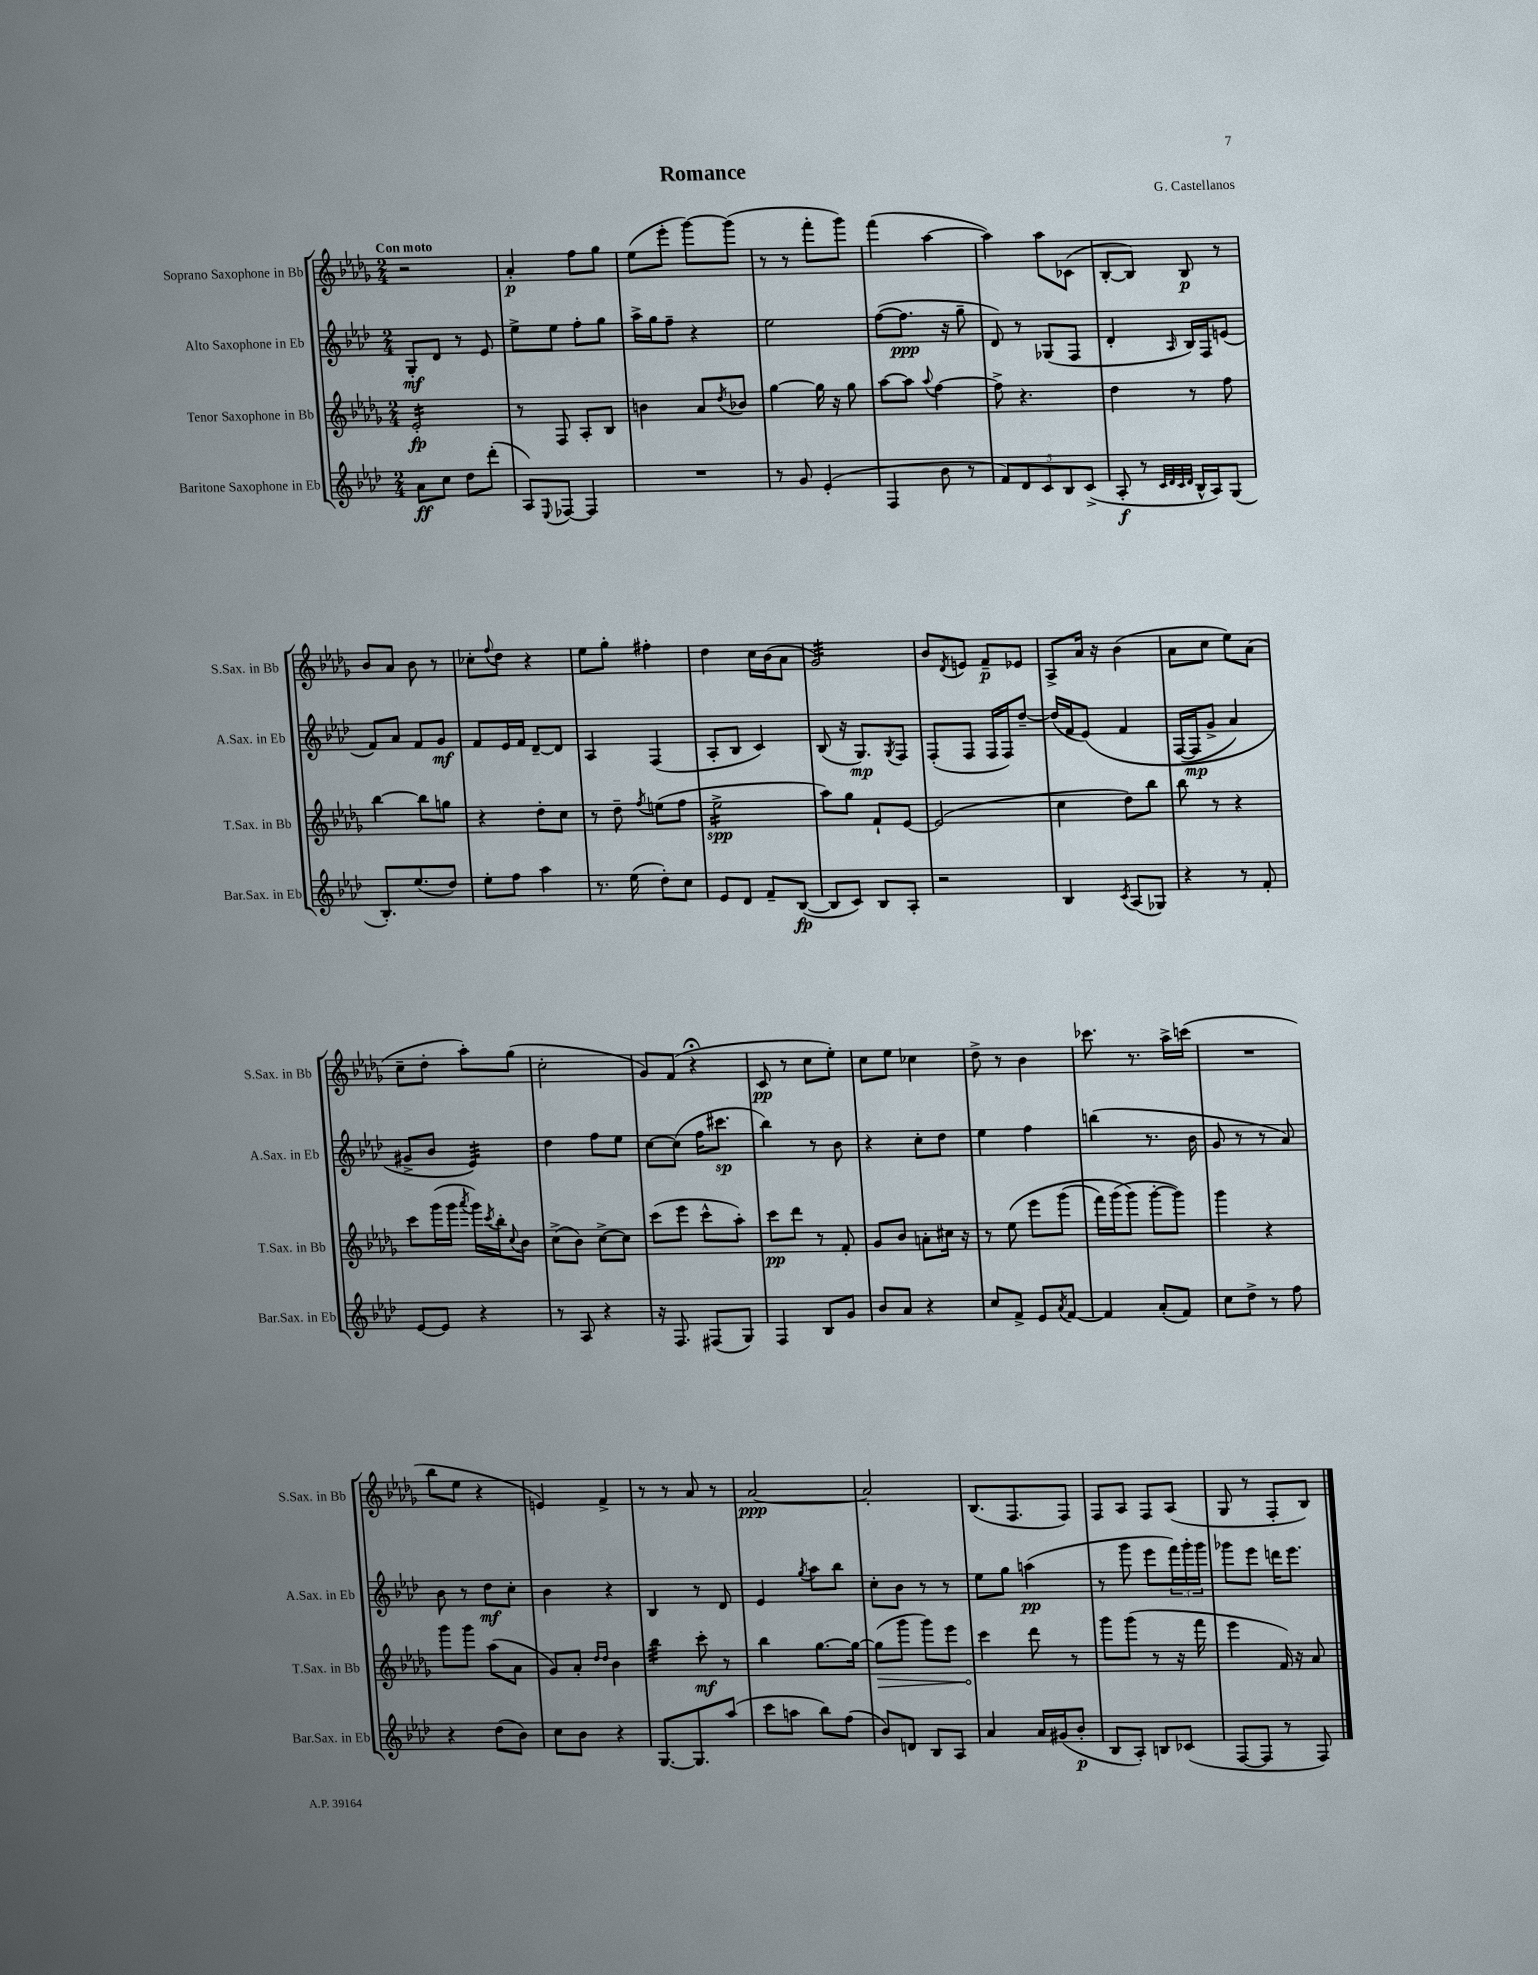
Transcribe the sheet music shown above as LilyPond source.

\header { title = "Romance" composer = "G. Castellanos" }
<<
\new StaffGroup <<
\new Staff = "s0" \with { instrumentName = "Soprano Saxophone in Bb" shortInstrumentName = "S.Sax. in Bb" } {
    \clef treble \key des \major \numericTimeSignature \time 2/4 \tempo "Con moto"
    r2 |
    aes'4-.\p f''8 ges''8 |
    ees''8( ees'''8-. ges'''8~) ges'''8( |
    r8 r8 f'''8-. ges'''8) |
    f'''4( aes''4~ |
    aes''4) aes''8 ces'8( |
    bes8~-. bes8) bes8\p r8 |
    bes'8 aes'8 bes'8 r8 |
    ces''8-. \appoggiatura { f''8 } des''8 r4 |
    ees''8 ges''8-. fis''4-. |
    des''4 c''16 bes'16( aes'8 |
    ges'2:32) |
    bes'8 \acciaccatura { des'8 } e'8 f'8--\p ees'8 |
    aes8-> aes'16 r16 bes'4( |
    aes'8 c''8 ees''8) aes'8( |
    c''8-- des''8-. aes''8-.) ges''8( |
    c''2-. |
    ges'8) f'8( r4\fermata |
    c'8\pp r8 c''8 ees''8-.) |
    c''8 ees''8 ces''4 |
    des''8-> r8 bes'4 |
    ces'''8. r8. aes''16-> c'''16( |
    R2 |
    bes''8 ees''8 r4 |
    e'4) f'4-> |
    r8 r8 aes'8 r8 |
    aes'2~\ppp |
    aes'2-. |
    bes8.( f8. f8) |
    f8 aes8 f8 aes8( |
    ges8 r8 f8-. bes8) \bar "|." |
}
\new Staff = "s1" \with { instrumentName = "Alto Saxophone in Eb" shortInstrumentName = "A.Sax. in Eb" } {
    \clef treble \key aes \major \numericTimeSignature \time 2/4
    g8-.\mf des'8 r8 ees'8 |
    ees''8-> ees''8 f''8-. g''8 |
    aes''16-> g''16 f''8-- r4 |
    ees''2 |
    f''8~( f''8.\ppp r16 g''8-- |
    des'8) r8 ges8( f8 |
    des'4-. \grace { aes16 } bes16) f16 e'8( |
    f'8) aes'8 f'8 g'8\mf |
    f'8 ees'16 f'16 des'8~-- des'8 |
    aes4 f4( |
    aes8-. bes8 c'4) |
    bes8( r16 g8.\mp) \acciaccatura { g8 } f8 |
    f8-.( f8 f16 f16) des''8~-- |
    des''16( f'16 ees'8)\( f'4 |
    f16~( f16\mp g'8-> aes'4) |
    gis'8-> bes'8 ees'4:32\) |
    des''4 f''8 ees''8 |
    c''8~ c''8( f''16 cis'''8.\sp |
    bes''4) r8 bes'8 |
    r4 c''8-. des''8 |
    ees''4 f''4 |
    b''4( r8. bes'16 |
    g'8 r8 r8 aes'8) |
    bes'8 r8 des''8\mf c''8-. |
    bes'4 r4 |
    bes4 r8 des'8 |
    ees'4 \acciaccatura { g''8 } aes''8 bes''8 |
    c''8-. bes'8 r8 r8 |
    ees''8 g''8 a''4\pp( |
    r8 g'''8 ees'''8 \tuplet 3/2 { f'''16) g'''16-. g'''16 } |
    ges'''8 ees'''8 d'''16 ees'''8. \bar "|." |
}
\new Staff = "s2" \with { instrumentName = "Tenor Saxophone in Bb" shortInstrumentName = "T.Sax. in Bb" } {
    \clef treble \key des \major \numericTimeSignature \time 2/4
    ees'2:16-.\fp |
    r8 f8 aes8-. bes8 |
    b'4 aes'8 \acciaccatura { des''8 } bes'8 |
    ges''4~ ges''16 r16 ges''8 |
    aes''8~ aes''8 \appoggiatura { aes''8 } f''4~ |
    f''8-> r4. |
    des''4 r8 f''8 |
    bes''4~ bes''8 g''8 |
    r4 des''8-. c''8 |
    r8 des''8-- \acciaccatura { f''8 } e''8( f''8 |
    ees''2:16->\spp |
    aes''8) ges''8 f'8-! ees'8~ |
    ees'2( |
    c''4 des''8) bes''8 |
    bes''8 r8 r4 |
    c'''8 ges'''16( ges'''16 \acciaccatura { aes'''8 } ges'''16) \acciaccatura { c'''8 } bes''16-. \appoggiatura { c''8 } bes'8 |
    c''8->( bes'8) c''8~-> c''8 |
    c'''8( ees'''8 c'''8-^ aes''8-.) |
    c'''8\pp des'''8 r8 f'8-. |
    ges'8 bes'8 a'8-. cis''16 r16 |
    r8 ees''8\( ees'''8 ges'''8( |
    f'''16) ges'''16( ges'''8\) ges'''8~-. ges'''8) |
    ges'''4 r4 |
    ges'''8 ges'''8 aes''8( aes'8 |
    ges'8) aes'8-. \grace { des''16 des''16 } bes'4 |
    bes''4:32 c'''8-.\mf r8 |
    bes''4 ges''8.~ ges''16~ |
    \once \override Hairpin.circled-tip = ##t ges''8\>( ges'''8 ges'''8) ees'''8 |
    c'''4\! des'''8 r8 |
    ges'''8 ges'''8( r8 r16 f'''16 |
    ees'''4 f'16) r16 aes'8 \bar "|." |
}
\new Staff = "s3" \with { instrumentName = "Baritone Saxophone in Eb" shortInstrumentName = "Bar.Sax. in Eb" } {
    \clef treble \key aes \major \numericTimeSignature \time 2/4
    aes'8\ff c''8 des''8 des'''8-.( |
    aes8) \appoggiatura { ees8 } fes8~ fes4 |
    R2 |
    r8 g'8 ees'4-.( |
    f4 bes'8 r8 |
    \tuplet 5/4 { f'8) des'8 c'8 bes8 c'8->( } |
    aes8-.\f r8 \grace { c'32 des'32 c'32 des'32 } bes16-^ aes16) g8( |
    bes8.-.) ees''8.( des''8) |
    ees''8-. f''8 aes''4 |
    r8. ees''16( des''8-.) c''8 |
    ees'8 des'8 f'8-- bes8~\fp( |
    bes8 c'8) bes8 aes8-. |
    r2 |
    bes4 \acciaccatura { c'8 } aes8( ges8) |
    r4 r8 f'8-. |
    ees'8~ ees'8 r4 |
    r8 aes8 r4 |
    r16 f8. fis8( g8) |
    f4 bes8 g'8 |
    bes'8 aes'8 r4 |
    c''8 f'8-> ees'8 \acciaccatura { aes'8 } f'8~ |
    f'4 aes'8-.( f'8) |
    c''8 des''8-> r8 f''8 |
    r4 des''8( bes'8) |
    c''8 bes'8 r4 |
    g8.~ g8. aes''8( |
    c'''8 a''8 bes''8) f''8( |
    bes'8) d'8 bes8 aes8 |
    aes'4 aes'16 gis'16( bes'8-.\p |
    bes8 aes8-.) b8 ces'8( |
    f8~ f8 r8 f8) \bar "|." |
}
>>
>>
\layout { \context { \Score \remove "Bar_number_engraver" } }
